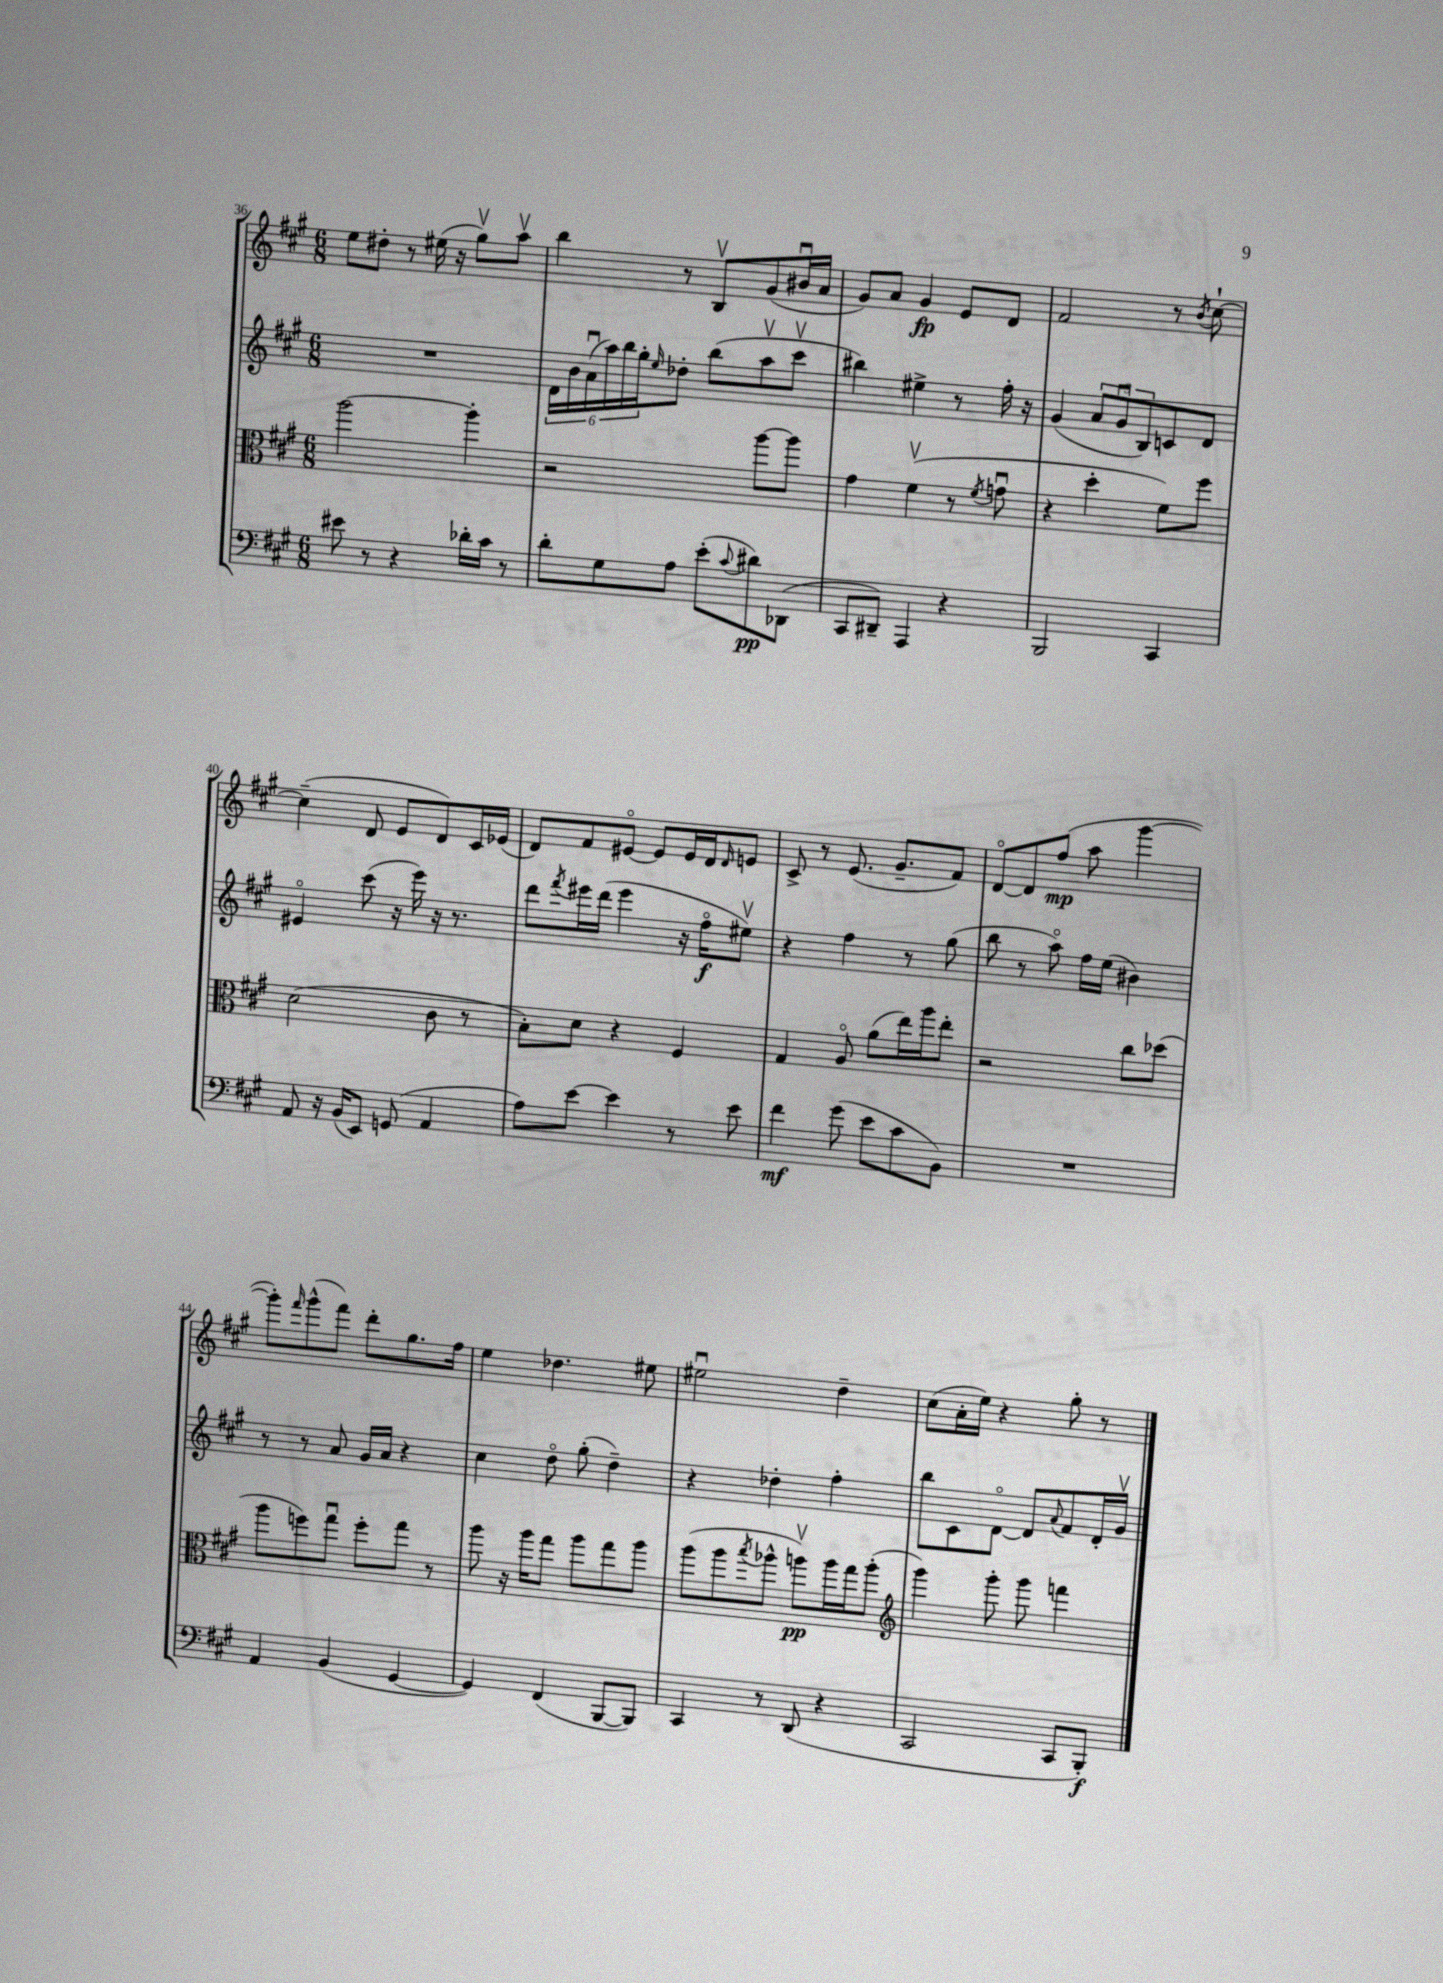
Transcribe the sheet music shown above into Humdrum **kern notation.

**kern	**kern	**kern	**kern
*staff4	*staff3	*staff2	*staff1
*clefF4	*clefC3	*clefG2	*clefG2
*k[f#c#g#]	*k[f#c#g#]	*k[f#c#g#]	*k[f#c#g#]
*M6/8	*M6/8	*M6/8	*M6/8
8e#\	[2aa\	2.r	8ee\L
8r	.	.	8dd#'\J
4r	.	.	8r
.	.	.	(16ee#\
.	.	.	16r
16d-'\LL	4aa'\]	.	8gg#v\L)
16c#\JJ	.	.	.
8r	.	.	8aav\J
=	=	=	=
8d'\L	2r	24d\LL	4bb\
.	.	24b\	.
.	.	(24au\	.
8G#\	.	24aa\)	.
.	.	24bb\	.
.	.	24gg#'\J	.
.	.	16qqee/	.
8A\J	.	8dd-'\J	8r
(8e'\L	.	(8bb\L	8Bv/L
8qqc#/	.	.	.
8d#\)	[8aa\L	8aav\	(8g#/
(8DD-\J	8aa\]J	8ccc#v\J	16b#u/L
.	.	.	16a/JJ
=	=	=	=
8CC#/L	4g#\	4bb#\)	8g#/L)
8DD#~/J)	.	.	8a/J
4AAA/	(4f#v\	4ee#^\	4g#/
4r	8r	8r	8e/L
.	8qf#/	.	.
.	8gu\	16ff#'\	8d/J
.	.	16r	.
=	=	=	=
2BBB/	4r	(4g#/	2f#/
.	4dd'\	12a/L	.
.	.	12g#u/	.
.	.	12B/)	.
4CC#/	8f#\L)	8c/	8r
.	.	.	8qb/
.	8ff#\J	8d/J	[8cc#`\
=	=	=	=
8AA/	(2d\	4e#o/	(4cc#~\]
16r	.	.	.
(16BB/LK	.	.	.
8EE/J)	.	(8ccc#\	8d/
(8GG/	.	16r	8e/L
.	.	16eee\)	.
4AA/	8c#\	16r	8d/)
.	.	8.r	.
.	8r	.	16c#/L
.	.	.	(16e-/JJ
=	=	=	=
8A\L)	8B'\L)	8ddd\L	8d/L)
.	.	8qfff#/	.
[8e\J	8d\J	16eee#\L	8f#/
.	.	(16ddd\JJ	.
4e\]	4r	4eee#\	[8e#o/J
.	.	.	8e#/]L
8r	4F#/	16r	16e#/L
.	.	16ff#o\LK	16d/J
.	.	.	16qqd/
8e\	.	8ee#v\J)	8e/J
=	=	=	=
4f#\	4G#/	4r	8c#^/
.	.	.	8r
(8g#\	8Ao/	4ff#\	(8.e/
8e\L	(8a\L	.	.
.	.	.	8.g#~/L
8c#\	16ee\L)	8r	.
.	16aa\J	.	.
8BB\J)	8ee'\J	(8gg#\	8f#/J)
=	=	=	=
2.r	2r	8bb\	[8do/L
.	.	8r	8d/]
.	.	8aao\)	(8ff#/J
.	.	16ff#\LL	8aa\
.	.	(16ee\JJ	.
.	8cc#\L	4b#\)	[4ggg#\
.	(8dd-\J	.	.
=	=	=	=
4AA/	8aa\L	8r	8ggg#'\]L)
.	.	.	16qqfff#/
.	8ff\)	8r	(8ggg#^^\
(4BB/	8gg#u\J	8a/	8fff#\J)
.	8ff'\L	16g#/LL	8ddd'\L
.	.	16a/JJ	.
[4GG#/	8gg#\J	4r	8.gg#\
.	8r	.	.
.	.	.	16ff#\Jk
=	=	=	=
4GG#/])	8aa\	4cc#\	4ee\
.	16r	.	.
.	16aa\LK	.	.
(4FF#/	8gg#\J	8ddo\	4.dd-\
.	8aa\L	(8gg#'\	.
[8BBB/L	8gg#\	4dd~\)	.
8BBB/]J)	8aa\J	.	8ee#\
=	=	=	=
4CC#/	(8aa\L	4r	2ee#u\
.	8aa\	.	.
.	8qbb/	.	.
8r	8aa-^^\J	4dd-'\	.
(8DD/	8aav\L)	.	.
4r	16aa\L	4ff#'\	4dd~\
.	16gg#\J	.	.
.	(8aa'\J	.	.
=	=	=	=
*	*clefG2	*	*
2CC#/	4ggg#\)	8bb\L	(8cc#\L
.	.	8c#\	16a'\L
.	.	.	16ee\JJ)
.	8ggg#'\	[8do\J	4r
.	8ggg#\	8d/]L	.
.	.	8qqa/	.
8CC#/L	4fff\	8f#/	8gg#'\
8BBB'/J)	.	16d'/L	8r
.	.	16g#v/JJ	.
==	==	==	==
*-	*-	*-	*-
